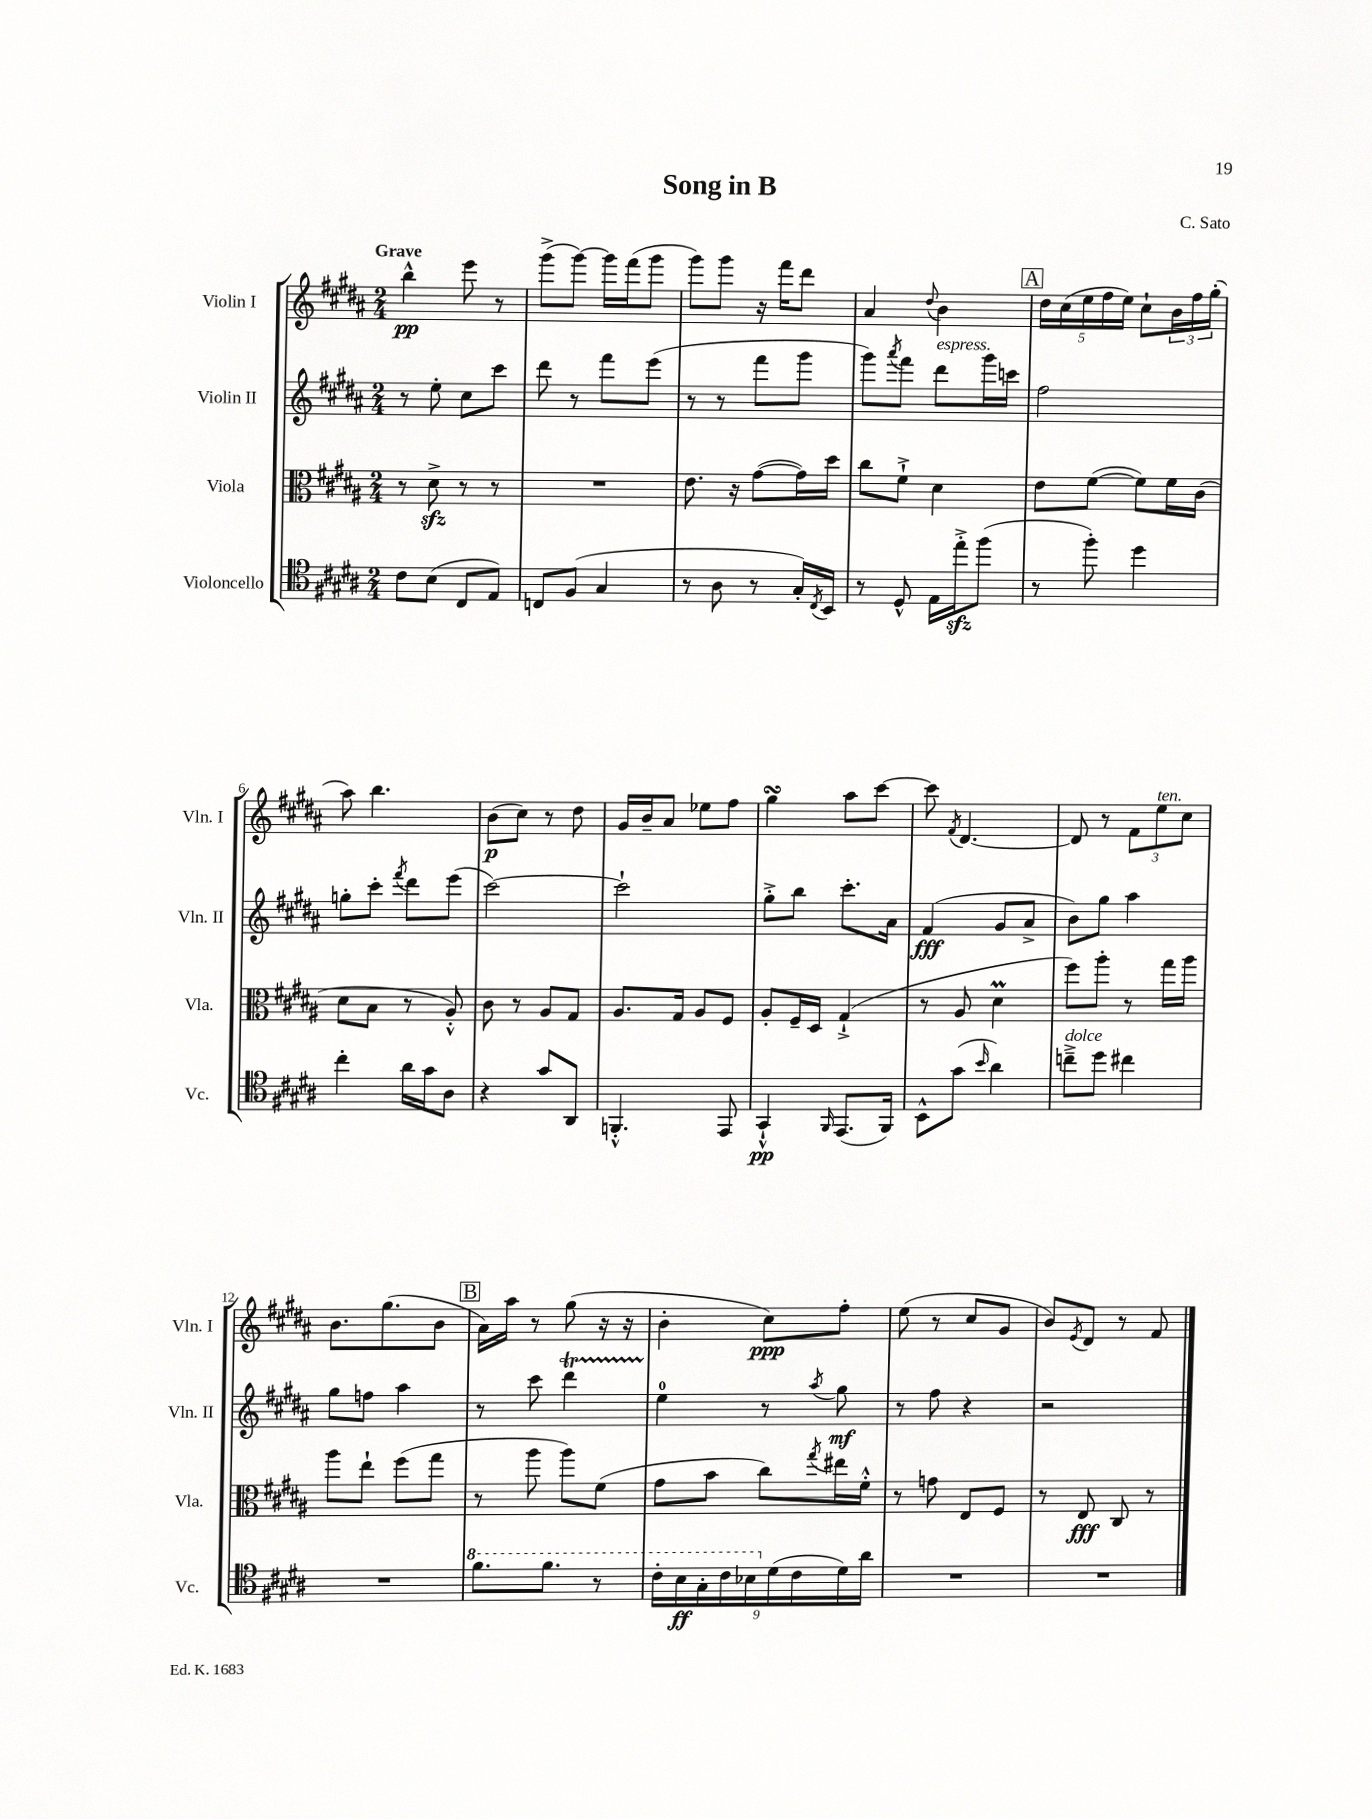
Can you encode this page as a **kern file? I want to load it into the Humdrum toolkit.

**kern	**dynam	**kern	**dynam	**kern	**dynam	**kern	**dynam
*part4	*part4	*part3	*part3	*part2	*part2	*part1	*part1
*staff4	*staff4	*staff3	*staff3	*staff2	*staff2	*staff1	*staff1
*I"Violoncello	*	*I"Viola	*	*I"Violin II	*	*I"Violin I	*
*I'Vc.	*	*I'Vla.	*	*I'Vln. II	*	*I'Vln. I	*
*clefC4	*	*clefC3	*	*clefG2	*	*clefG2	*
*k[f#c#g#d#a#]	*	*k[f#c#g#d#a#]	*	*k[f#c#g#d#a#]	*	*k[f#c#g#d#a#]	*
*M2/4	*	*M2/4	*	*M2/4	*	*M2/4	*
=1	=1	=1	=1	=1	=1	=1	=1
!	!	!	!	!	!	!LO:TX:a:B:t=Grave	!
8c#\L	.	8r	.	8r	.	4bb^^\	pp
(8B\J	.	8d#zz^\	.	8ee'\	.	.	.
8C#/L	.	8r	.	8cc#\L	.	8eee\	.
8E/J)	.	8r	.	8ccc#\J	.	8r	.
=2	=2	=2	=2	=2	=2	=2	=2
8Cn/L	.	2r	.	8ddd#\	.	(8ggg#^\L	.
(8F#/J	.	.	.	8r	.	[8ggg#\J)	.
4G#/	.	.	.	8fff#\L	.	16ggg#\LL]	.
.	.	.	.	.	.	(16fff#\J	.
.	.	.	.	(8eee\J	.	8ggg#\J	.
=3	=3	=3	=3	=3	=3	=3	=3
8r	.	8.e\	.	8r	.	8ggg#\L)	.
8A#\	.	.	.	8r	.	8ggg#\J	.
.	.	16r	.	.	.	.	.
8r	.	([8g#\L	.	8fff#\L	.	16r	.
.	.	.	.	.	.	16fff#\KL	.
16G#'/LL)	.	16g#\L])	.	8ggg#\J	.	8ddd#\J	.
8qC#/	.	.	.	.	.	.	.
16BB/JJ	.	16dd#\JJ	.	.	.	.	.
=4	=4	=4	=4	=4	=4	=4	=4
8r	.	8cc#\L	.	8ggg#\L)	.	4a#/	.
.	.	.	.	8qaaa#/	.	.	.
8D#^^/	.	8f#`^\J	.	8fff#\J	.	.	.
.	.	.	.	.	.	8qqdd#/	.
!	!	!	!	!LO:TX:a:i:t=espress.	!	!	!
16E\LL	.	4d#\	.	8ddd#\L	.	4b\	.
16eezz'^\J	.	.	.	.	.	.	.
(8ff#\J	.	.	.	16ggg#\L	.	.	.
.	.	.	.	16cccn\JJ	.	.	.
!!LO:REH:place=s1:t=A
=5	=5	=5	=5	=5	=5	=5	=5
8r	.	8e\L	.	2ff#\	.	20dd#\LL	.
.	.	.	.	.	.	(20cc#\	.
.	.	.	.	.	.	20ee\	.
8ff#'\)	.	([8f#\J	.	.	.	.	.
.	.	.	.	.	.	20ff#\	.
.	.	.	.	.	.	20ee\JJ)	.
4dd#\	.	8f#\L])	.	.	.	8cc#`\L	.
.	.	16f#\L	.	.	.	24b\L	.
.	.	.	.	.	.	24ff#\	.
.	.	(16c#\JJ	.	.	.	.	.
.	.	.	.	.	.	(24gg#'\JJ	.
!!LO:LB:g=z
=6	=6	=6	=6	=6	=6	=6	=6
4cc#'\	.	8d#\L	.	8ggn'\L	.	8aa#\)	.
.	.	8B\J	.	8ccc#'\J	.	4.bb\	.
.	.	.	.	8qfff#/	.	.	.
16a#\LL	.	8r	.	8ddd#\L	.	.	.
16g#\J	.	.	.	.	.	.	.
8A#\J	.	8A#'^^/)	.	(8eee\J	.	.	.
=7	=7	=7	=7	=7	=7	=7	=7
4r	.	8c#\	.	[2ccc#\)	.	(8b\L	p
.	.	8r	.	.	.	8cc#\J)	.
8g#/L	.	8A#/L	.	.	.	8r	.
8AA#/J	.	8G#/J	.	.	.	8dd#\	.
=8	=8	=8	=8	=8	=8	=8	=8
4.FFn'^^/	.	8.A#/L	.	2ccc#`\]	.	16g#/LL	.
.	.	.	.	.	.	16b~/J	.
.	.	.	.	.	.	8a#/J	.
.	.	16G#/Jk	.	.	.	.	.
.	.	8A#/L	.	.	.	8ee-X\L	.
8EE/	.	8F#/J	.	.	.	8ff#\J	.
=9	=9	=9	=9	=9	=9	=9	=9
4GG#`^^/	pp	8A#'/L	.	8gg#'^\L	.	4gg#sSSS\	.
.	.	16F#~/L	.	8bb\J	.	.	.
.	.	16D#/JJ	.	.	.	.	.
16qqFF#/	.	.	.	.	.	.	.
(8.EE/L	.	(4G#`^/	.	8.ccc#'\L	.	8aa#\L	.
.	.	.	.	.	.	[8ccc#\J	.
16FF#/Jk)	.	.	.	16a#\Jk	.	.	.
=10	=10	=10	=10	=10	=10	=10	=10
8BB^^\L	.	8r	.	(4f#/	fff	8ccc#\]	.
.	.	.	.	.	.	8qf#/	.
(8g#\J	.	8A#/	.	.	.	[4.d#/	.
16qqb/	.	.	.	.	.	.	.
4a#\)	.	4d#m\	.	8g#/L	.	.	.
.	.	.	.	8a#^/J	.	.	.
=11	=11	=11	=11	=11	=11	=11	=11
!LO:TX:a:i:t=dolce	!	!	!	!	!	!	!
8ccn~^\L	.	8ff#\L)	.	8b\L)	.	8d#/]	.
8dd#\J	.	8aa#'\J	.	8gg#\J	.	8r	.
4cc#X\	.	8r	.	4aa#\	.	12f#\L	.
!	!	!	!	!	!	!LO:TX:a:i:t=ten.	!
.	.	.	.	.	.	12ee\	.
.	.	16gg#\LL	.	.	.	.	.
.	.	.	.	.	.	12cc#\J	.
.	.	16aa#\JJ	.	.	.	.	.
!!LO:LB:g=z
=12	=12	=12	=12	=12	=12	=12	=12
2r	.	8aa#\L	.	8gg#\L	.	8.b\L	.
.	.	8ee`\J	.	8ffn\J	.	.	.
.	.	.	.	.	.	(8.gg#\	.
.	.	(8ff#\L	.	4aa#\	.	.	.
.	.	8gg#\J	.	.	.	8b\J	.
!!LO:REH:place=s1:t=B
=13	=13	=13	=13	=13	=13	=13	=13
*8va	*	*	*	*	*	*	*
8.ff#\L	.	8r	.	8r	.	16a#\LL)	.
.	.	.	.	.	.	16aa#\JJ	.
.	.	8aa#\	.	8ccc#\	.	8r	.
8.ff#\J	.	.	.	.	.	.	.
.	.	8aa#\L)	.	4ddd#t\	.	(8gg#\	.
8r	.	(8f#\J	.	.	.	16r	.
.	.	.	.	.	.	16r	.
=14	=14	=14	=14	=14	=14	=14	=14
18cc#'\LL	.	8g#\L	.	4ee\	.	4b'\	.
18b\	ff	.	.	.	.	.	.
18g#'\	.	.	.	.	.	.	.
.	.	8b\J	.	.	.	.	.
18cc#\	.	.	.	.	.	.	.
18b-X\	.	.	.	.	.	.	.
.	.	8cc#\L)	.	8r	.	8cc#\L)	ppp
*X8va	*	*	*	*	*	*	*
(18d#\	.	.	.	.	.	.	.
18c#\	.	.	.	.	.	.	.
.	.	8qgg#/	.	8qaa#/	.	.	.
.	.	16ee#X\L	.	8gg#\	mf	8ff#'\J	.
18d#\)	.	.	.	.	.	.	.
.	.	16f#'^^\JJ	.	.	.	.	.
18a#\JJ	.	.	.	.	.	.	.
=15	=15	=15	=15	=15	=15	=15	=15
2r	.	8r	.	8r	.	(8ee\	.
.	.	8gn\	.	8ff#\	.	8r	.
.	.	8E/L	.	4r	.	8cc#/L	.
.	.	8F#/J	.	.	.	8g#/J	.
=16	=16	=16	=16	=16	=16	=16	=16
2r	.	8r	.	2r	.	8b/L)	.
.	.	.	.	.	.	8qe/	.
.	.	8E/	fff	.	.	8d#/J	.
.	.	8C#/	.	.	.	8r	.
.	.	8r	.	.	.	8f#/	.
==	==	==	==	==	==	==	==
*-	*-	*-	*-	*-	*-	*-	*-
